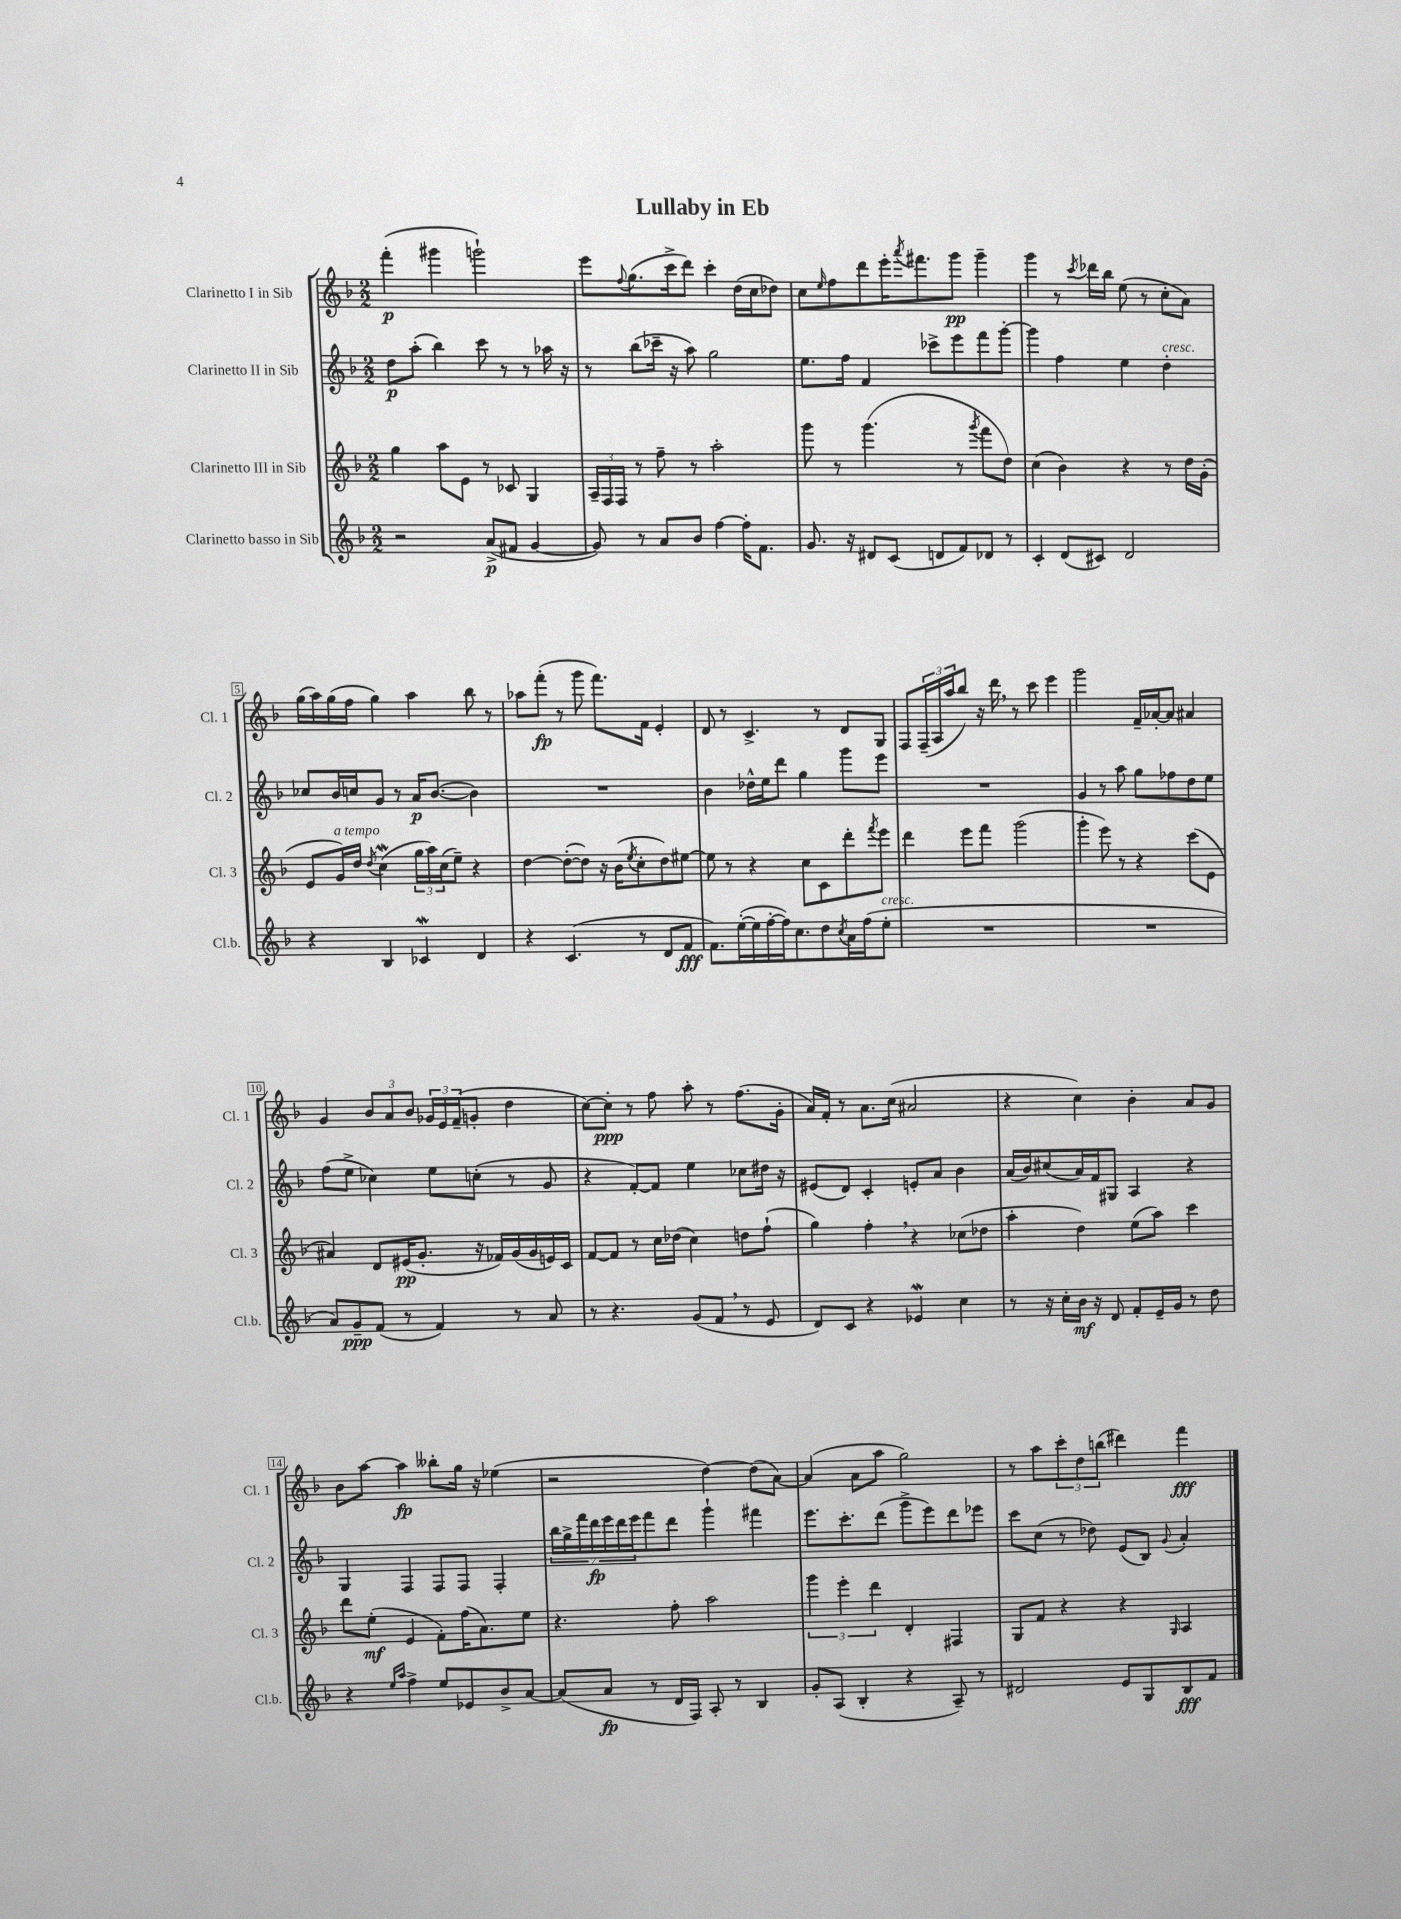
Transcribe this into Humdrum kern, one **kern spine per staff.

**kern	**dynam	**kern	**dynam	**kern	**dynam	**kern	**dynam
*part4	*part4	*part3	*part3	*part2	*part2	*part1	*part1
*staff4	*staff4	*staff3	*staff3	*staff2	*staff2	*staff1	*staff1
*I"Clarinetto basso in Sib	*	*I"Clarinetto III in Sib	*	*I"Clarinetto II in Sib	*	*I"Clarinetto I in Sib	*
*I'Cl.b.	*	*I'Cl. 3	*	*I'Cl. 2	*	*I'Cl. 1	*
*clefG2	*	*clefG2	*	*clefG2	*	*clefG2	*
*k[b-]	*	*k[b-]	*	*k[b-]	*	*k[b-]	*
*M2/2	*	*M2/2	*	*M2/2	*	*M2/2	*
=1	=1	=1	=1	=1	=1	=1	=1
2r	.	4gg\	.	8dd\L	p	(4fff'\	p
.	.	.	.	(8aa'\J	.	.	.
.	.	8aa\L	.	4bb-\)	.	4ggg#X\	.
.	.	8e\J	.	.	.	.	.
(8a^/L	p	8r	.	8ccc\	.	2gggn`\)	.
8f#X/J	.	8c-X/	.	8r	.	.	.
[4g/	.	4G/	.	8r	.	.	.
.	.	.	.	16aa-X\	.	.	.
.	.	.	.	16r	.	.	.
=2	=2	=2	=2	=2	=2	=2	=2
8g/])	.	24A~/LL	.	8r	.	8eee\L	.
.	.	24F/	.	.	.	.	.
.	.	24F/JJ	.	.	.	.	.
.	.	.	.	.	.	8qqff/	.
8r	.	8r	.	(8bb-\L	.	(8.gg\	.
8a/L	.	8ff~\	.	16ccc-X~\Jk	.	.	.
.	.	.	.	16r	.	16ccc^\k	.
8b-/J	.	8r	.	8aa\)	.	8ddd\J)	.
[4ff\	.	2aa'\	.	2gg\	.	4ccc'\	.
16ff'\KL]	.	.	.	.	.	(16dd\LL	.
8.f\J	.	.	.	.	.	16cc\J	.
.	.	.	.	.	.	8dd-X\J)	.
=3	=3	=3	=3	=3	=3	=3	=3
8.g/	.	8ggg\	.	8.ee\L	.	8cc\L	.
.	.	.	.	.	.	16qqee/	.
.	.	8r	.	.	.	8ff\	.
16r	.	.	.	16ff\Jk	.	.	.
8d#X/L	.	(4.ggg\	.	4f/	.	8ddd\	.
(8c/J	.	.	.	.	.	16eee'\K	.
.	.	.	.	.	.	8qaaa/	.
.	.	.	.	.	.	8.fff#X\	.
8dn/L	.	.	.	8ccc-X^\L	.	.	.
8f/)	.	8r	.	8eee\	.	8ggg\J	pp
.	.	8qggg/	.	.	.	.	.
8d-X/J	.	8fff\L	.	8fff\	.	4ggg~\	.
8r	.	8dd\J)	.	[8ggg'\J	.	.	.
=4	=4	=4	=4	=4	=4	=4	=4
4c'/	.	(4cc\	.	4ggg\]	.	4ggg\	.
(8d/L	.	4b-\)	.	4ff\	.	8r	.
.	.	.	.	.	.	8qccc/	.
8c#X/J)	.	.	.	.	.	16ddd-X\LL	.
.	.	.	.	.	.	16bb-\JJ	.
2d/	.	4r	.	4ee\	.	(8ee\	.
.	.	.	.	.	.	8r	.
!	!	!	!	!LO:TX:a:i:t=cresc.	!	!	!
.	.	8r	.	4dd'\	.	8cc'\L	.
.	.	16dd\LL	.	.	.	8a\J)	.
.	.	(16g'\JJ	.	.	.	.	.
!!LO:LB:g=z
=5	=5	=5	=5	=5	=5	=5	=5
4r	.	8e/L	.	8cc-X/L	.	(16gg\LL	.
.	.	.	.	.	.	16aa\)	.
!	!	!LO:TX:a:i:t=a tempo	!	!	!	!	!
.	.	16g/L)	.	16b-/L	.	(16gg\	.
.	.	16dd/JJ	.	16ccn/J	.	16ff\JJ	.
.	.	8qdd/	.	.	.	.	.
4B-/	.	(4ccW\	.	8g/J	.	4gg\)	.
.	.	.	.	8r	.	.	.
4c-Xw/	.	24gg\LL	.	16a/KL	p	4aa\	.
.	.	24aa\)	.	.	.	.	.
.	.	.	.	([8.b-/J	.	.	.
.	.	(24cc\J	.	.	.	.	.
.	.	8ee~\J)	.	.	.	.	.
4d/	.	4r	.	4b-\])	.	8bb-\	.
.	.	.	.	.	.	8r	.
=6	=6	=6	=6	=6	=6	=6	=6
4r	.	[4dd\	.	1r	.	8aa-X\L	.
.	.	.	.	.	.	(8fff'\J	fp
(4.c/	.	(8dd'\L_	.	.	.	8r	.
.	.	8dd\J])	.	.	.	8ggg\	.
.	.	16r	.	.	.	8.fff\L)	.
.	.	(16b-\KL	.	.	.	.	.
.	.	8qee/	.	.	.	.	.
8r	.	8cc'\	.	.	.	.	.
.	.	.	.	.	.	16f\Jk	.
8d/L	.	8dd\)	.	.	.	4e'/	.
8f/J	fff	[8ee#X\J	.	.	.	.	.
=7	=7	=7	=7	=7	=7	=7	=7
8.f\L)	.	8ee#\]	.	4b-\	.	8d/	.
.	.	8r	.	.	.	8r	.
([16ee'\L	.	.	.	.	.	.	.
16ee\]	.	4r	.	16dd-X^^\LL	.	4.c^/	.
[16ff'\	.	.	.	16ee\J	.	.	.
16ff\J])	.	.	.	8ddd\J	.	.	.
8.cc\	.	.	.	.	.	.	.
.	.	8cc\L	.	4gg\	.	.	.
8dd\	.	8c\	.	.	.	8r	.
8qcc/	.	.	.	.	.	.	.
16a\L	.	8ddd'\	.	8ggg\L	.	8d/L	.
(16ff\J	.	.	.	.	.	.	.
.	.	8qfff/	.	.	.	.	.
!LO:TX:a:i:t=cresc.	!	!	!	!	!	!	!
8ee'\J	.	8eee\J	.	8eee\J	.	8G/J	.
=8	=8	=8	=8	=8	=8	=8	=8
1r	.	4ddd\	.	1r	.	8F/L	.
.	.	.	.	.	.	(24F~/L	.
.	.	.	.	.	.	24A/	.
.	.	.	.	.	.	24aa/J	.
.	.	8eee\L	.	.	.	8bb-/J)	.
.	.	8fff\J	.	.	.	16r	.
.	.	.	.	.	.	16ddd,\	.
.	.	(2ggg\	.	.	.	8r	.
.	.	.	.	.	.	8ccc\	.
.	.	.	.	.	.	4eee\	.
=9	=9	=9	=9	=9	=9	=9	=9
1r	.	4ggg'\	.	4g/	.	2ggg\	.
.	.	8eee\)	.	8r	.	.	.
.	.	8r	.	8aa\	.	.	.
.	.	4r	.	8gg\L	.	16f~/LL	.
.	.	.	.	.	.	[16a-X'/J	.
.	.	.	.	8ff-X\	.	8a-/J]	.
.	.	(8ccc\L	.	8dd\	.	4a#X/	.
.	.	8e\J	.	8ee\J	.	.	.
!!LO:LB:g=z
=10	=10	=10	=10	=10	=10	=10	=10
8a/L)	.	4a#X/)	.	(8ff\L	.	4g/	.
8g~/	ppp	.	.	8ee^\J	.	.	.
(8f/J	.	8d/L	.	4cc-X\)	.	12b-/L	.
.	.	.	.	.	.	12a/	.
8r	.	(16e#X/K	pp	.	.	.	.
.	.	.	.	.	.	12b-/J	.
.	.	8.g'/J	.	.	.	.	.
4f/)	.	.	.	8ee\L	.	24g-X/LL	.
.	.	.	.	.	.	24e/	.
.	.	.	.	.	.	(24f~/J	.
.	.	16r	.	(8ccn'\J	.	8gn'/J	.
.	.	16f-X/LL)	.	.	.	.	.
8r	.	(16g/	.	8r	.	4dd\	.
.	.	16g/	.	.	.	.	.
8a/	.	16en/)	.	8g/	.	.	.
.	.	16c/JJ	.	.	.	.	.
=11	=11	=11	=11	=11	=11	=11	=11
8r	.	[8f/L	.	4r	.	[8cc\L)	.
4.r	.	8f/J]	.	.	.	8cc'\J]	ppp
.	.	8r	.	[8f'/L)	.	8r	.
.	.	16cc\LL	.	8f/J]	.	8ff\	.
.	.	(16dd-X\JJ	.	.	.	.	.
(8g/L	.	4cc\)	.	4ee\	.	8aa'\	.
8f,/J	.	.	.	.	.	8r	.
8r	.	8ddn\L	.	8cc-X\L	.	(8.ff\L	.
8e/	.	(8ff`\J	.	16dd#X\Jk	.	.	.
.	.	.	.	16r	.	16g'\Jk	.
=12	=12	=12	=12	=12	=12	=12	=12
8d/L)	.	4gg\)	.	(8e#X/L	.	16a/LL)	.
.	.	.	.	.	.	16f'/JJ	.
8c/J	.	.	.	8d/J)	.	8r	.
4r	.	4ff',\	.	4c'/	.	8.a\L	.
.	.	.	.	.	.	(16cc\Jk	.
4e-Xw/	.	4r	.	8en'/L	.	2a#X/	.
.	.	.	.	8a/J	.	.	.
4cc\	.	(8cc-X\L	.	4b-\	.	.	.
.	.	8dd-X\J	.	.	.	.	.
=13	=13	=13	=13	=13	=13	=13	=13
8r	.	4aa'\	.	(16a/LL	.	4r	.
.	.	.	.	16b-/J)	.	.	.
16r	.	.	.	(8cc#X/	.	.	.
16cc'\LL	.	.	.	.	.	.	.
16b-\JJ	mf	4dd\)	.	16a/L)	.	4cc\)	.
16r	.	.	.	16f/J	.	.	.
8d/	.	.	.	8G#X/J	.	.	.
8f'/L	.	(8ee\L	.	4A/	.	4b-'\	.
16e~/L	.	8aa\J)	.	.	.	.	.
16g/JJ	.	.	.	.	.	.	.
8r	.	4ccc\	.	4r	.	8a/L	.
8dd\	.	.	.	.	.	8g/J	.
!!LO:LB:g=z
=14	=14	=14	=14	=14	=14	=14	=14
4r	.	8ddd\L	.	4G/	.	8b-\L	.
.	.	(8ee'\J	mf	.	.	[8aa\J	.
16qqee/LL	.	.	.	.	.	.	.
16qqaa/JJ	.	.	.	.	.	.	.
4ff^\	.	4e/	.	4F/	.	4aa\]	fp
8ee/L	.	8f'\L)	.	8F/L	.	8bb--X'\L	.
8e-X/	.	(16ff\K	.	8F/J	.	16gg\Jk	.
.	.	8.a\)	.	.	.	16r	.
8b-^/	.	.	.	4F'/	.	(4ee-X\	.
[8a/J	.	8ee\J	.	.	.	.	.
=15	=15	=15	=15	=15	=15	=15	=15
(8a/L]	.	4.r	.	28bb-\LL	.	2r	.
.	.	.	.	28gg^\	.	.	.
.	.	.	.	28fff\	.	.	.
.	.	.	.	28ddd\	fp	.	.
8a/J	fp	.	.	.	.	.	.
.	.	.	.	28eee\	.	.	.
.	.	.	.	28ddd\	.	.	.
.	.	.	.	28eee\J	.	.	.
8r	.	.	.	8fff\	.	.	.
16d/LL	.	8ff'\	.	8ddd\J	.	.	.
16F/JJ)	.	.	.	.	.	.	.
8A'/	.	2aa\	.	4ggg`\	.	[4dd\)	.
8r	.	.	.	.	.	.	.
4B-/	.	.	.	4fff#X\	.	(8dd\L]	.
.	.	.	.	.	.	[8a\J)	.
=16	=16	=16	=16	=16	=16	=16	=16
8g'/L	.	6ggg\	.	8.eee\L	.	(4a/]	.
(8A/J	.	.	.	.	.	.	.
.	.	6eee'\	.	.	.	.	.
.	.	.	.	8.ccc'\	.	.	.
4B-'/	.	.	.	.	.	8a\L	.
.	.	6ddd\	.	.	.	.	.
.	.	.	.	(8ddd\J	.	8aa\J	.
4r	.	4d'/	.	8ggg^\L	.	2gg\)	.
.	.	.	.	8eee\)	.	.	.
8A~/)	.	4F#X/	.	8ddd\	.	.	.
8r	.	.	.	8eee-X\J	.	.	.
=17	=17	=17	=17	=17	=17	=17	=17
2d#X/	.	8G/L	.	8ccc\L	.	8r	.
.	.	8f/J	.	(8cc\J	.	8aa\L	.
.	.	4r	.	8r	.	12ccc'\	.
.	.	.	.	.	.	12dd\	.
.	.	.	.	8dd-X\)	.	.	.
.	.	.	.	.	.	(12bbn\J	.
8e/L	.	4r	.	(8e/L	.	4ddd#X\)	.
8G/	.	.	.	8B-/J)	.	.	.
.	.	16qqG/	.	8qqg/	.	.	.
8B-/	fff	4A/	.	4a'/	.	4fff\	fff
8f/J	.	.	.	.	.	.	.
==	==	==	==	==	==	==	==
*-	*-	*-	*-	*-	*-	*-	*-
